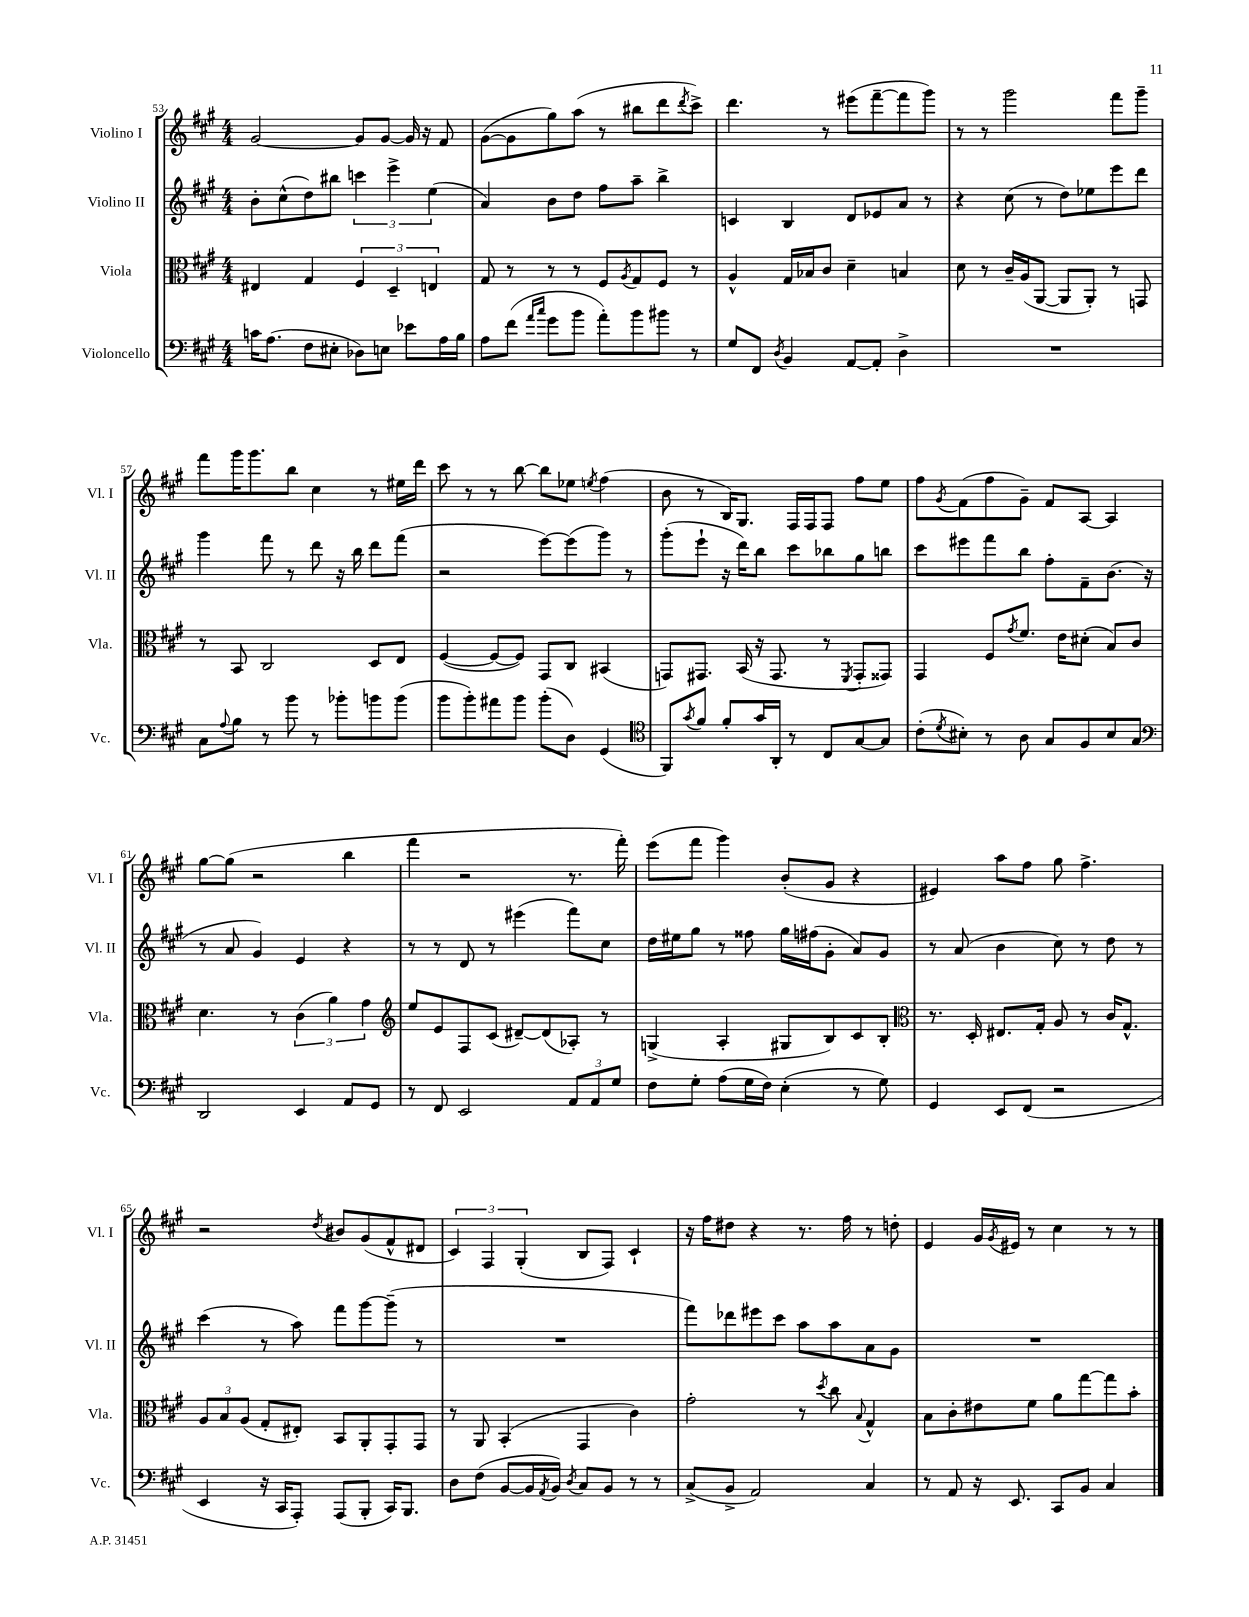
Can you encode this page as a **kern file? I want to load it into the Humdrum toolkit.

**kern	**kern	**kern	**kern
*staff4	*staff3	*staff2	*staff1
*clefF4	*clefC3	*clefG2	*clefG2
*k[f#c#g#]	*k[f#c#g#]	*k[f#c#g#]	*k[f#c#g#]
*M4/4	*M4/4	*M4/4	*M4/4
16c\LK	4E#/	8b'\L	[2g#/
(8.A\J	.	.	.
.	.	(8cc#^^\	.
8F#\L	4G#/	8dd\)	.
8E#'\J	.	8bb#\J	.
8D-\L)	6F#/	6ccc\	8g#/]L
8E\J	.	.	[8g#/J
.	6D~/	6eee^\	.
8e-\L	.	.	16g#/]
.	.	.	16r
.	6E/	(6ee\	.
16A\L	.	.	8f#/
16B\JJ	.	.	.
=	=	=	=
8A\L	8G#/	4a/)	([8g#\L
(8f#\J	8r	.	8g#\]
16qqa/LL	.	.	.
16qqcc#/JJ	.	.	.
8g#\L	8r	8b\L	8gg#\)
8b\J	8r	8dd\J	(8aa\J
8a'\L)	8F#/L	8ff#\L	8r
.	8qA/	.	.
8b\	8G#/	8aa~\J	8bb#\L
8b#\J	8F#/J	4bb^\	8ddd\
.	.	.	8qddd/
8r	8r	.	8ccc#^\J)
=	=	=	=
8G#/L	4A^^/	4c/	4.ddd\
8FF#/J	.	.	.
8qD/	.	.	.
4BB/	16G#/LL	4B/	.
.	16B-/J	.	.
.	8c#/J	.	8r
[8AA/L	4d~\	8d/L	(8eee#\L
8AA'/]J	.	8e-/	[8fff#~\
4D^\	4B/	8a/J	8fff#\]
.	.	8r	8ggg#\J)
=	=	=	=
1r	8d\	4r	8r
.	8r	.	8r
.	16c#~/LL	(8cc#\	2ggg#\
.	(16A/J	.	.
.	[8AA/J	8r	.
.	8AA/]L	8dd\L)	.
.	8AA'/J)	8ee-\	.
.	8r	8eee\	8fff#\L
.	8GG/	8ddd\J	8ggg#~\J
=	=	=	=
8C#\L	8r	4ggg#\	8fff#\L
8qqA/	.	.	.
8B\J	8BB/	.	16ggg#\K
.	.	.	8.ggg#\
8r	2C#/	8fff#\	.
8b\	.	8r	8bb\J
8r	.	8ddd\	4cc#\
8b-'\L	.	16r	.
.	.	16bb\	.
8b\	8D/L	8ddd\L	8r
(8b\J	8E/J	(8fff#\J	16ee#\LL
.	.	.	16ddd\JJ
=	=	=	=
8b\L	([4F#/	2r	8ccc#\
8b'\)	.	.	8r
8a#\	8F#/_L	.	8r
8b\J	8F#/]J)	.	[8bb\
(8b'\L	8GG#/L	[8eee\L)	8bb\]L
8D\J)	8C#/J	(8eee\]	8ee-\J
.	.	.	8qee/
(4GG#/	(4BB#/	8ggg#\J)	(4ff#\
.	.	8r	.
=	=	=	=
*clefC4	*	*	*
8FF#/L)	8GG/L)	(8ggg#'\L	8b\
8qg#/	.	.	.
8f#/J	8.GG#/J	8eee`\J	8r
8f#'/L	.	16r	16B/LK)
.	(16BB/	16ddd\LK)	8.G#/J
16g#/L	16r	8bb\J	.
16AA'/JJ	8.GG#/	.	.
8r	.	8ccc#\L	16F#/LL
.	.	.	16F#/J
8C#/L	8r	8bb-\	8F#/J
.	8qFF#/	.	.
[8G#/	8GG#'/L	8gg#\	8ff#\L
8G#/]J	8GG##/J)	8bb\J	8ee\J
=	=	=	=
(8c#'\L	4GG#/	8ccc#\L	8ff#\L
8qd/	.	.	8qg#/
8B#'\J)	.	8eee#\	(8f#\
8r	8F#/L	8fff#\	8ff#\
.	8qg#/	.	.
8A\	8.f#/J	8bb\J	8g#~\J)
8G#/L	.	8ff#'\L	8f#/L
.	16e\LK	.	.
8F#/	(8d#'\J	8f#~\	[8A/J
8B#/	8B/L)	(8.b\J	4A/]
8G#/J	8c#/J	.	.
.	.	16r	.
=	=	=	=
*clefF4	*	*	*
2DD/	4.d\	8r	[8gg#\L
.	.	8a/	(8gg#\]J
.	.	4g#/)	2r
.	8r	.	.
4EE/	(6c#\	4e/	.
.	6a\)	.	.
8AA/L	.	4r	4bb\
.	6g#\	.	.
8GG#/J	.	.	.
=	=	=	=
*	*clefG2	*	*
8r	8ee/L	8r	4fff#\
8FF#/	8e/	8r	.
2EE/	8F#/	8d/	2r
.	(8c#/J	8r	.
.	[8d#~/L)	(4eee#\	.
.	(8d#/]	.	.
12AA/L	8A-'/J)	8fff#\L)	8.r
12AA/	.	.	.
.	8r	8cc#\J	.
12G#/J	.	.	.
.	.	.	16fff#'\)
=	=	=	=
8F#\L	(4G^/	16dd\LL	(8eee\L
.	.	16ee#\J	.
8G#'\J	.	8gg#\J	8fff#\J
(8A\L	4A'/	8r	4ggg#\)
16G#\L	.	8ff##\	.
16F#\JJ)	.	.	.
(4E'\	8G#/L	16gg#\LL	(8b'/L
.	.	(16ff#\J	.
.	8B/)	8g#'\J	8g#/J
8r	8c#/	8a/L)	4r
8G#\)	8B'/J	8g#/J	.
=	=	=	=
*	*clefC3	*	*
4GG#/	8.r	8r	4e#/)
.	.	(8a/	.
.	16D'/	.	.
8EE/L	8.E#/L	4b\	8aa\L
(8FF#/J	.	.	8ff#\J
.	16G#'/Jk	.	.
2r	8A/	8cc#\)	8gg#\
.	8r	8r	4.ff#^\
.	16c#/LK	8dd\	.
.	8.G#^^/J	.	.
.	.	8r	.
=	=	=	=
4EE/	12A/L	(4ccc#\	2r
.	12B/	.	.
.	(12A/J	.	.
16r	8G#'/L	8r	.
16CC#/LK	.	.	.
8AAA'/J)	8E#'/J)	8aa\)	.
.	.	.	8qdd/
(8AAA/L	8BB/L	8fff#\L	8b#/L
8BBB'/J	8AA'/	[8ggg#\	(8g#/
16CC#/LK)	8GG#'/	(8ggg#~\]J	8f#^^/
8.BBB/J	.	.	.
.	8GG#/J	8r	8d#/J
=	=	=	=
8D\L	8r	1r	6c#/)
(8F#\J	8AA/	.	.
.	.	.	6F#/
[8BB/L	(4BB'/	.	.
.	.	.	(6G#'/
16BB/]L	.	.	.
8qAA/	.	.	.
16BB/JJ)	.	.	.
8qD/	.	.	.
8C#/L	4GG#/	.	8B/L
8BB/J	.	.	8F#/J)
8r	4c#\)	.	4c#`/
8r	.	.	.
=	=	=	=
(8C#^/L	2g#'\	8fff#\L)	16r
.	.	.	16ff#\LK
8BB^/J	.	8ddd-\	8dd#\J
2AA/)	.	8eee#\	4r
.	.	8ccc#\J	.
.	8r	8aa\L	8.r
.	8qdd/	.	.
.	8cc#\	8aa\	.
.	.	.	16ff#\
.	8qqB/	.	.
4C#/	4G#^^/	8a\	8r
.	.	8g#\J	8dd'\
=	=	=	=
8r	8B\L	1r	4e/
8AA/	8c#'\	.	.
16r	8e#\	.	16g#/LL
.	.	.	8qg#/
8.EE/	.	.	16e#/JJ
.	8f#\J	.	8r
8CC#/L	8a\L	.	4cc#\
8BB/J	[8gg#\	.	.
4C#/	8gg#\]	.	8r
.	8b'\J	.	8r
==	==	==	==
*-	*-	*-	*-
